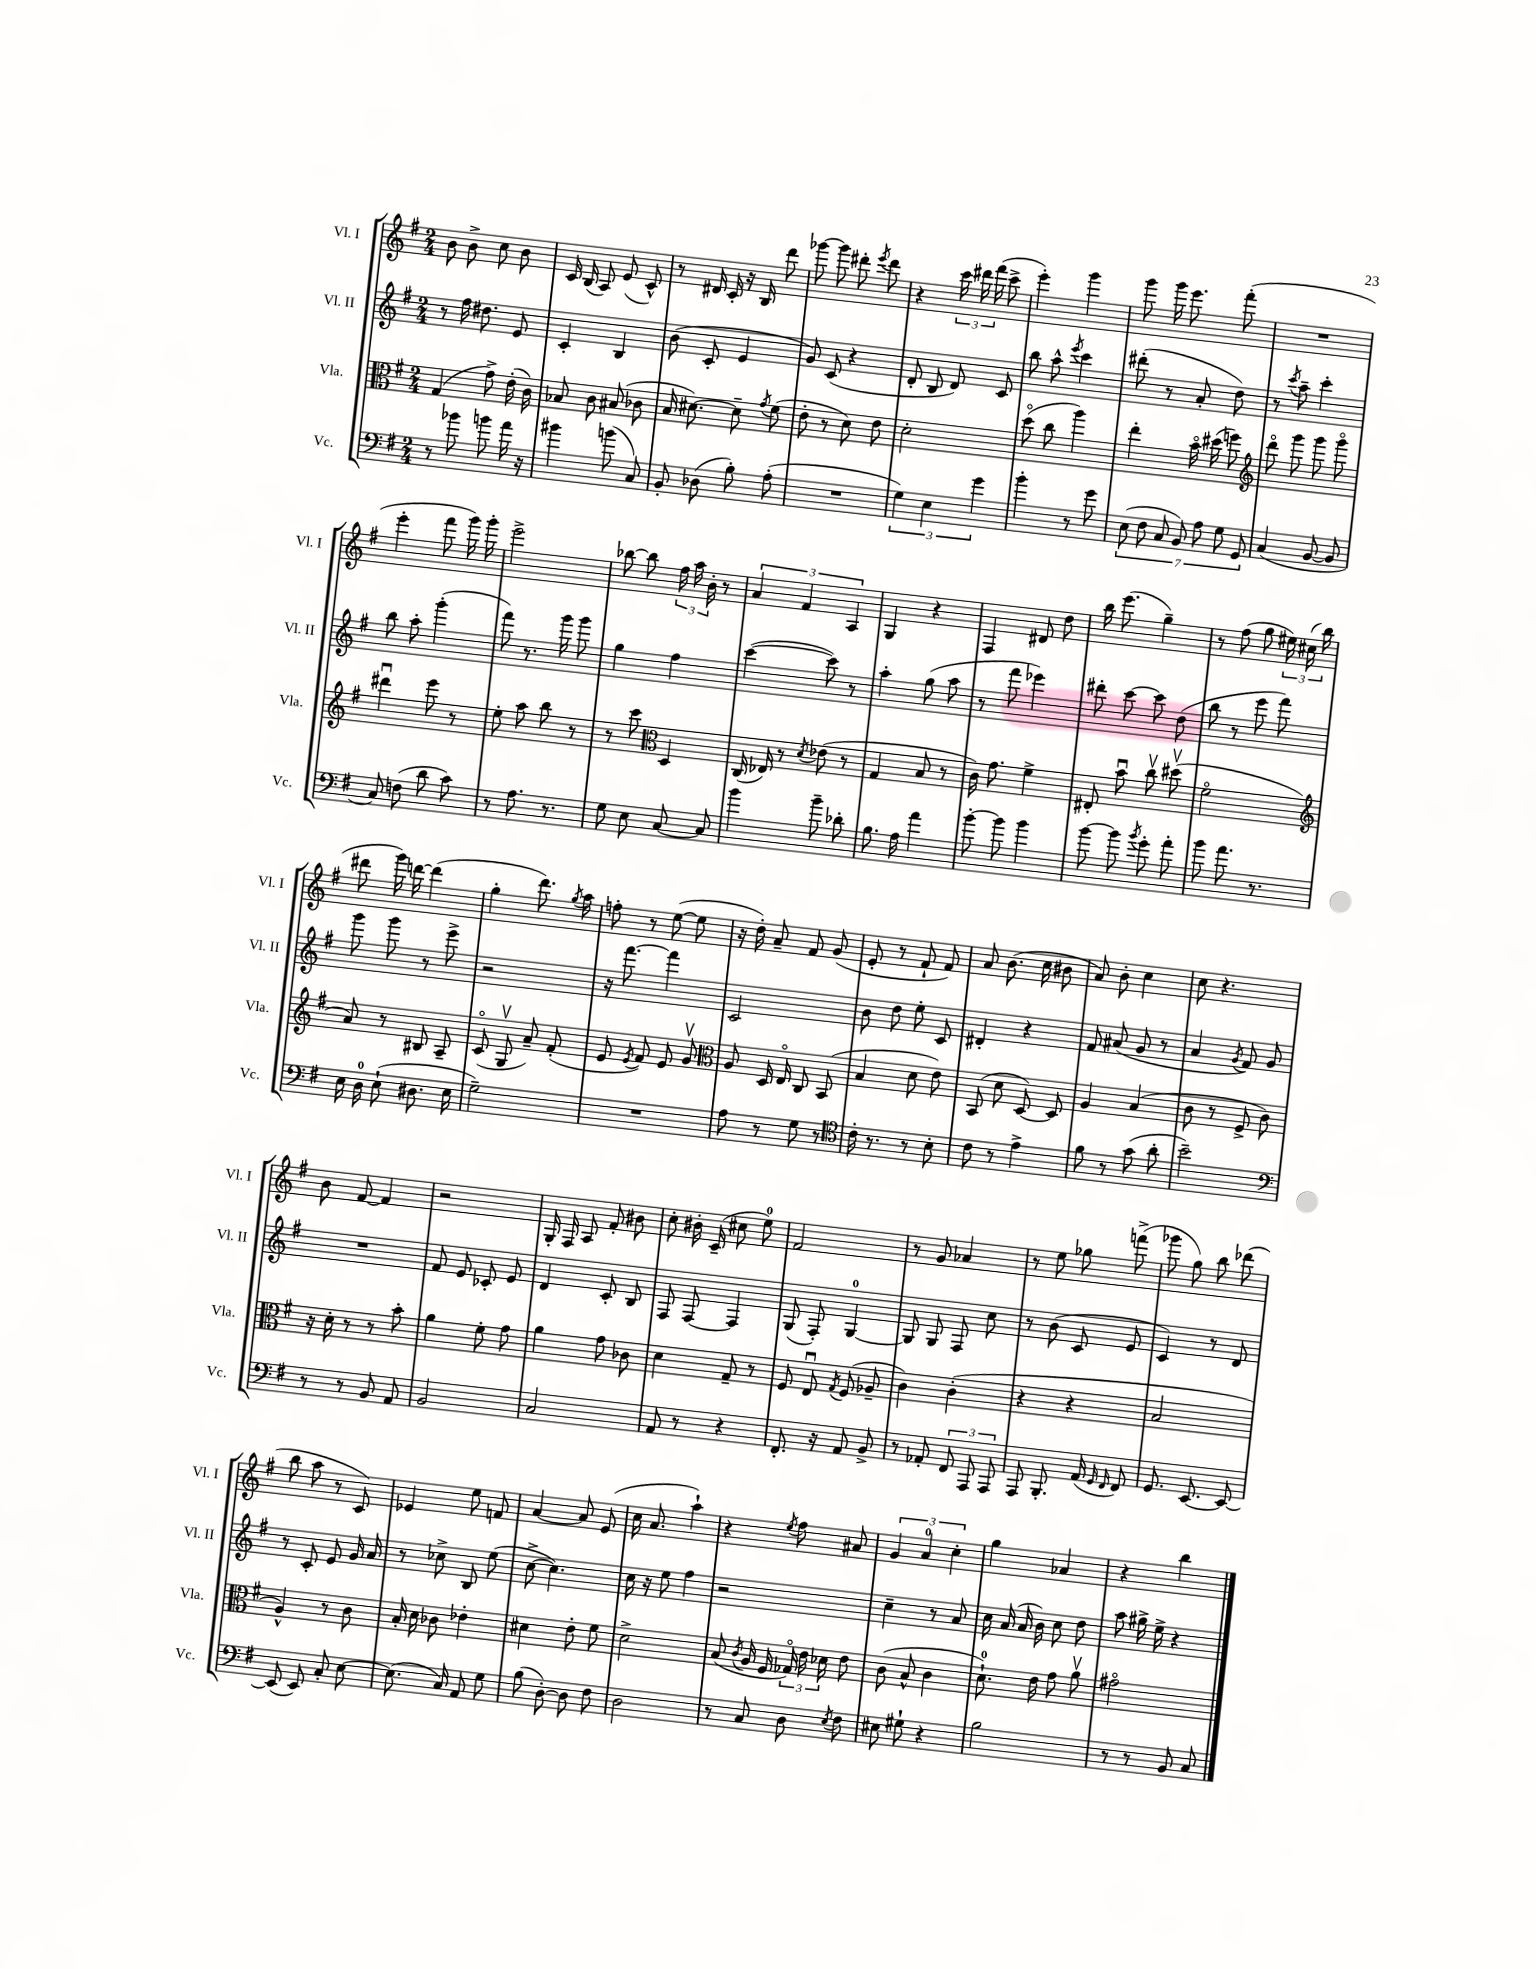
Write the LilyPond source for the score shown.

<<
\new StaffGroup <<
\new Staff = "s0" \with { instrumentName = "Vl. I" shortInstrumentName = "Vl. I" } {
    \clef treble \key g \major \numericTimeSignature \time 2/4
    \autoBeamOff b'8 b'8-> c''8 b'8 |
    c'16 b16( a8) e'8( c'8-^) |
    r8 dis'16 c'16-. r16 b16 d'''8 |
    ges'''8~ ges'''8 dis'''8-. \acciaccatura { e'''8 } dis'''8 |
    r4 \tuplet 3/2 { c'''16 dis'''16 fis'''16( } c'''8-> |
    e'''4-.) g'''4 |
    g'''8 g'''16 e'''8. fis'''8-.( |
    R2 |
    e'''4-. fis'''8 g'''16) g'''16-. |
    e'''2-> |
    bes''8~ bes''8 \tuplet 3/2 { fis''16 a''16 b'16-. } r8 |
    \tuplet 3/2 { a'4 fis'4 a4 } |
    g4 r4 |
    fis4 dis'8 d''8 |
    b''16 e'''8.( g''4--) |
    r8 fis''8( g''8 \tuplet 3/2 { eis''16) cis''16( b''16 } |
    dis'''8 g'''16) d'''16~ d'''4( |
    g''4-. d'''8.) \acciaccatura { g''8 } a''16 |
    f''8-. r8 e''8~( e''8 |
    r16 d''16-.) a'8-- fis'8 g'8( |
    e'8-. r8 fis'8-! fis'8) |
    a'8 b'8.( c''16 bis'8 |
    a'8) b'8-. c''4 |
    c''8 r4. |
    b'8 fis'8~ fis'4 |
    r2 |
    g16-. fis16 a8 fis'8-. bis'8 |
    c''8-. bis'16-. c'16--( cis''8 e''8-0) |
    fis'2 |
    r8 g'8 aes'4 |
    r8 e''8 ges''8 f'''8->( |
    ges'''8 g''8) b''8 des'''8( |
    b''8 a''8 r8 c'8) |
    ees'4 e''8 f'8 |
    a'4~ a'8 e'8( |
    c''16 a'8. a''4-!) |
    r4 \acciaccatura { e''8 } fis''8 ais'8 |
    \tuplet 3/2 { g'4 a'4-0 c''4-. } |
    g''4 aes'4 |
    r4 b''4 \bar "|." |
}
\new Staff = "s1" \with { instrumentName = "Vl. II" shortInstrumentName = "Vl. II" } {
    \clef treble \key g \major \numericTimeSignature \time 2/4
    \autoBeamOff r8 fis''16 dis''8. e'8 |
    c'4-. b4 |
    b'8( c'8-. e'4 |
    g'8) c'8( r4 |
    d'8-. b8 d'8) c'8 |
    b''8 a''8-^ \acciaccatura { e'''8 } c'''4 |
    dis'''8-.( r8 a'8-. d''8) |
    r8 \acciaccatura { c'''8 } a''8-- c'''4-. |
    b''8 a''8-. g'''4-.( |
    fis'''8) r8. g'''16 g'''8 |
    g''4 fis''4 |
    c'''4~( c'''8) r8 |
    a''4-. g''8( a''8 |
    r8 fis'''8 ees'''4) |
    dis'''8-. c'''8~ c'''8 d''8( |
    b''8 r8 e'''8 fis'''8) |
    g'''8 g'''8 r8 e'''8-> |
    r2 |
    r16 fis'''8.~ fis'''4 |
    c'2 |
    b'8 d''8 e''8-. c'8 |
    dis'4-. r4 |
    fis'8 ais'8( g'8 r8 |
    a'4 \acciaccatura { g'8 } fis'8) g'8 |
    R2 |
    fis'8 e'8 ces'8-. e'8 |
    d'4 c'8-. b8 |
    fis8 fis8~ fis4 |
    g8( fis8-.) g4-0~ |
    g8 g8 fis8 c''8 |
    r8 b'8( c'8 e'8 |
    c'4) r8 d'8 |
    r8 c'8-. e'8 g'16 a'16 |
    r8 ces''8-> b8 e''8( |
    c''8~-> c''4.) |
    c''16 r16 e''8 fis''4 |
    r2 |
    c''4-- r8 a'8 |
    c''16 a'16( a'16 b'16) c''8 d''8 |
    a''8 gis''16-> e''16-> r4 \bar "|." |
}
\new Staff = "s2" \with { instrumentName = "Vla." shortInstrumentName = "Vla." } {
    \clef alto \key g \major \numericTimeSignature \time 2/4
    \autoBeamOff g4( g'8->) e'16-.( c'16) |
    bes8 c'8 bis8( ces'8 |
    b16 dis'8.~) dis'8-- \acciaccatura { g'8 } fis'8( |
    e'8-. r8 d'8) e'8 |
    d'2-. |
    d''8\flageolet( c''8 a''4) |
    e''4-. b'16\flageolet dis''16( f''8) |
    \clef treble d'''8\flageolet g'''8 g'''8 g'''8\flageolet |
    dis'''4\downbow e'''8 r8 |
    e''8-. a''8 b''8 r8 |
    r8 c'''8 \clef alto d4 |
    c16( ees16) r8 \acciaccatura { d'8 } ees'8( r8 |
    g4 b8 r8 |
    c'16) g'8. fis'4-> |
    eis8-. b'8\downbow c''8\upbow dis''8\upbow( |
    fis'2\flageolet |
    \clef treble a'8) r8 bis8 a8-- |
    c'8\flageolet( g8\upbow a'8--) fis'8-.( |
    e'8 \acciaccatura { e'8 } fis'8) e'8 g'8\upbow |
    \clef alto a8 d16 e16\flageolet c8 b,8( |
    b4 d'8 e'8) |
    b,8( d'8 d8~) d8 |
    a4 b4( |
    c'8 r8 fis8-> c'8) |
    r16 d'16-. r8 r8 b'8-. |
    a'4 fis'8-. g'8 |
    a'4 g'8 ces'8 |
    d'4 g8-- r8 |
    fis8 e8\downbow \acciaccatura { g8 } fis8( aes8-- |
    c'4) c'4-.( |
    r4 r4 |
    b2 |
    a4-^) r8 c'8 |
    b16-. d'16 ces'8 ees'4-. |
    dis'4 e'8-. fis'8 |
    d'2-> |
    b8( \acciaccatura { c'8 } a16 fis16 \tuplet 3/2 { ges16\flageolet) e'16 des'16 } e'8 |
    c'8( b8-^ c'4 |
    d'8.-0-!) e'16 g'8 a'8\upbow |
    gis'2\flageolet \bar "|." |
}
\new Staff = "s3" \with { instrumentName = "Vc." shortInstrumentName = "Vc." } {
    \clef bass \key g \major \numericTimeSignature \time 2/4
    \autoBeamOff r8 bes'8 b'8 a'16 r16 |
    bis'4 b'8( c8) |
    b,8-. des8( b8-.) a8-.( |
    R2 |
    \tuplet 3/2 { g4) e4 g'4 } |
    b'4-. r8 g'8 |
    \tuplet 7/4 { e8( fis8 c8 b,8) a8 g8 g,8 } |
    c4( b,8~ b,8 |
    c8) f8( d'8 c'8) |
    r8 a8. r8. |
    g8 e8 c8~ c8 |
    b'4 b'8-- des'8-. |
    b8. a16 a'4 |
    b'8~-. b'8 b'4 |
    b'8~ b'8 \acciaccatura { b'8 } g'8-. a'8-. |
    b'8 a'8. r8. |
    e16 d16-0 e8-!( dis8. e16 |
    g2--) |
    R2 |
    a8 r8 g8 r8 |
    \clef tenor c'16-. r8. r8 b8-. |
    c'8 r8 e'4-> |
    fis'8 r8 g'8( a'8-. |
    b'2--) |
    \clef bass r8 r8 b,8 a,8 |
    b,2 |
    c2 |
    a,8 r8 r4 |
    fis,8.-. r16 a,8 b,8-> |
    r8 aes,8-. \tuplet 3/2 { fis,8 a,,8 a,,8 } |
    a,,8 b,,8.-. a,16( \grace { g,16 fis,16 } fis,8) |
    g,8. e,8.~ e,8~ |
    e,8( e,8) c8-. e8~ |
    e8.( c16) a,8 g8 |
    b8( d8~-.) d8 fis8 |
    d2 |
    r8 c8 d8 \acciaccatura { e8 } fis8 |
    eis8 gis8-! r4 |
    b2 |
    r8 r8 b,8 c8 \bar "|." |
}
>>
>>
\layout { \context { \Score \remove "Bar_number_engraver" } }
